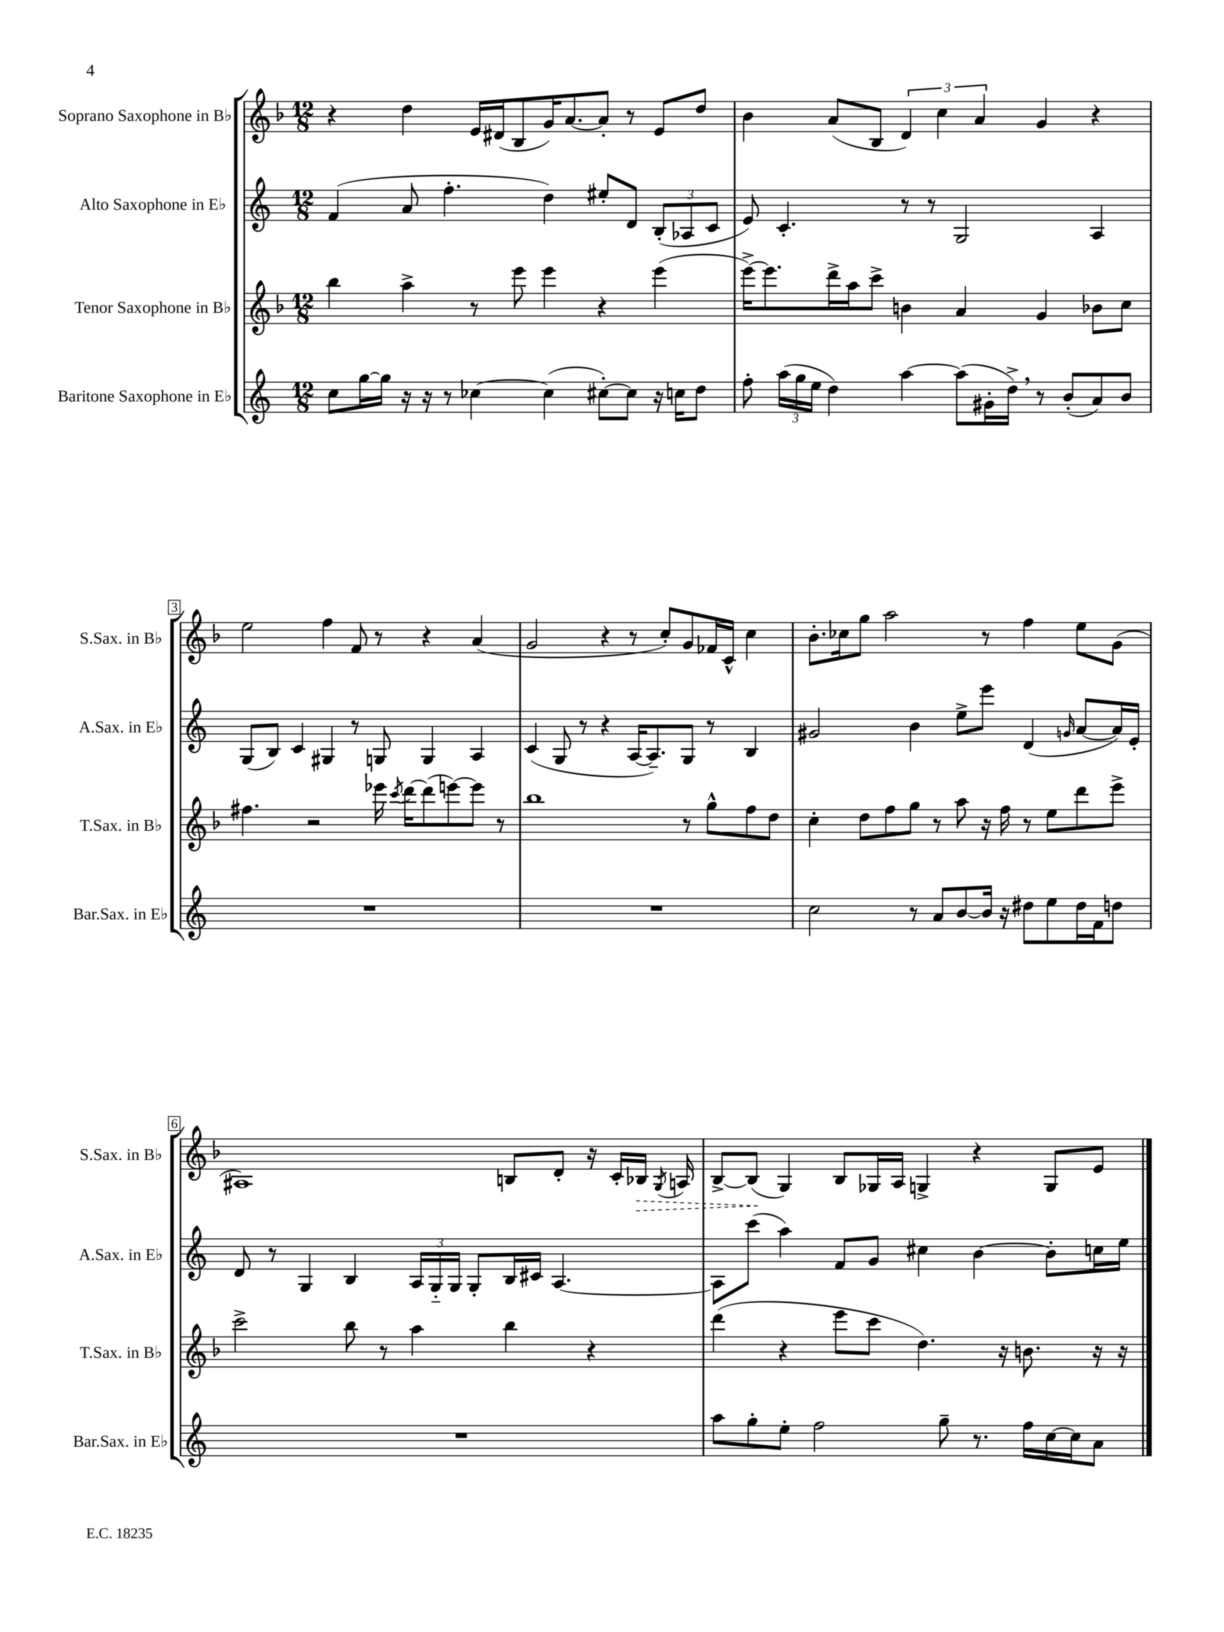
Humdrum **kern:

**kern	**kern	**kern	**kern
*staff4	*staff3	*staff2	*staff1
*clefG2	*clefG2	*clefG2	*clefG2
*k[]	*k[b-]	*k[]	*k[b-]
*M12/8	*M12/8	*M12/8	*M12/8
8cc	4bb-	(4f	4r
[16gg	.	.	.
16gg]	.	.	.
16r	4aa^	8a	4dd
16r	.	.	.
8r	.	4.ff'	.
[4cc-	8r	.	16e
.	.	.	(16d#
.	8eee	.	8B-
(4cc-]	4eee	4dd)	16g)
.	.	.	[8.a
[8cc#')	4r	8ee#'	8a']
8cc#]	.	8d	8r
16r	(4eee	(12B'	8e
16cc	.	.	.
.	.	12A-	.
8dd	.	.	8dd
.	.	12c	.
=	=	=	=
8ff'	[16eee^)	8e)	4b-
.	8.eee]	.	.
(24aa	.	4.c'	.
24gg	.	.	.
24ee	.	.	.
4dd)	16ddd^	.	(8a
.	16aa	.	.
.	8ccc^	.	8B-
[4aa	4b	8r	6d)
.	.	8r	.
.	.	.	6cc
(8aa]	4a	2G	.
.	.	.	6a
16g#'	.	.	.
16dd^)	.	.	.
8r	4g	.	4g
(8b'	.	.	.
8a)	8b-	4A	4r
8b	8cc	.	.
=	=	=	=
1.r	4.ff#	(8G	2ee
.	.	8B)	.
.	.	4c	.
.	2r	.	.
.	.	4G#	4ff
.	.	8r	8f
.	16eee-	8G	8r
.	8qccc	.	.
.	[16ddd	.	.
.	(8ddd]	4G	4r
.	[8eee)	.	.
.	8eee]	4A	(4a
.	8r	.	.
=	=	=	=
1.r	1bb-	(4c	2g
.	.	8G	.
.	.	8r	.
.	.	4r	4r
.	.	[16A	8r
.	.	8.A~])	.
.	.	.	8cc')
.	8r	8G	8g
.	8gg^^	8r	16f-
.	.	.	16c^^
.	8ff	4B	4cc
.	8dd	.	.
=	=	=	=
2cc	4cc'	2g#	8.b-'
.	.	.	16cc-
.	8dd	.	8gg
.	8ff	.	2aa
8r	8gg	4b	.
8a	8r	.	.
[8b	8aa	8ee^	.
16b]	16r	8eee	8r
16r	16ff	.	.
8dd#	8r	(4d	4ff
8ee	8ee	.	.
.	.	16qqg	.
16dd#	8ddd	[8a	8ee
16f	.	.	.
8dd	8eee^	16a])	(8g
.	.	16e'	.
=	=	=	=
1.r	2ccc^	8d	1A#)
.	.	8r	.
.	.	4G	.
.	8bb-	4B	.
.	8r	.	.
.	4aa	24A	.
.	.	24G'~	.
.	.	24G	.
.	.	8G'	.
.	4bb-	16B	8B
.	.	16c#	.
.	.	[4.A	8d'
.	4r	.	16r
.	.	.	16c'
.	.	.	16B-
.	.	.	8qG
.	.	.	16A
=	=	=	=
8aa	(4ddd	8A]	[8B-^
8gg'	.	(8ccc	(8B-]
8ee'	4r	4aa)	4G)
2ff	.	.	.
.	8eee	8f	8B-
.	8ccc	8g	16G-
.	.	.	16A
.	4.dd)	4cc#	4G^
8gg~	.	.	.
8.r	.	[4b	4r
.	16r	.	.
16ff	8.b	.	.
[16cc	.	8b']	8G
16cc]	.	.	.
8a	16r	16cc	8e
.	16r	16ee	.
==	==	==	==
*-	*-	*-	*-
